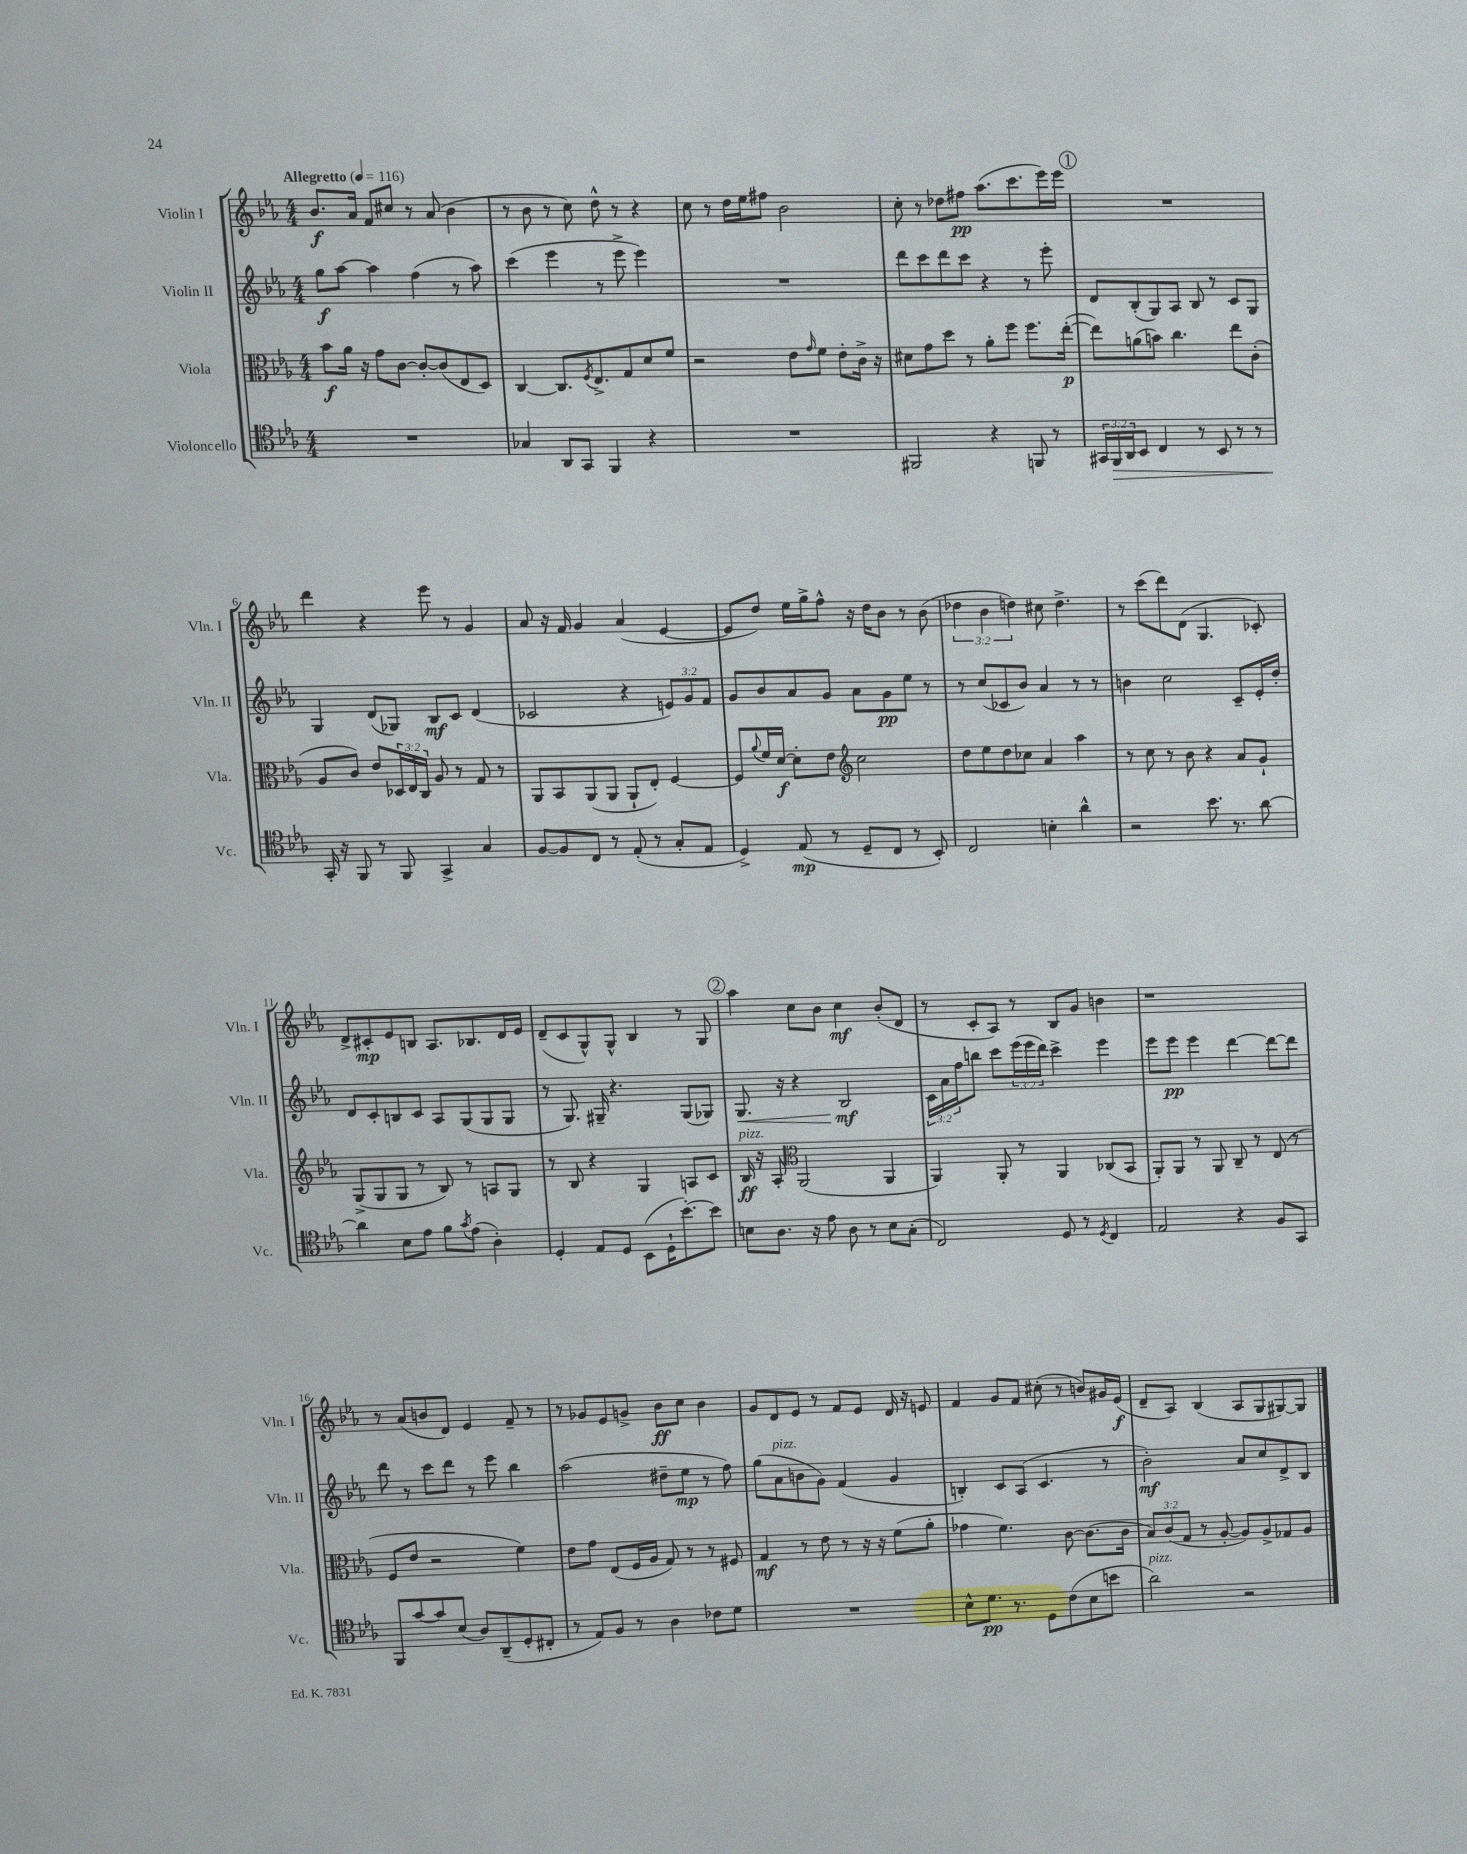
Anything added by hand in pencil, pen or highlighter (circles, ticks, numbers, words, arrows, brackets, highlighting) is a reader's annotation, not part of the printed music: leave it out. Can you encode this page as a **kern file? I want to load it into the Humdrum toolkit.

**kern	**kern	**kern	**kern
*staff4	*staff3	*staff2	*staff1
*clefC4	*clefC3	*clefG2	*clefG2
*k[b-e-a-]	*k[b-e-a-]	*k[b-e-a-]	*k[b-e-a-]
*M4/4	*M4/4	*M4/4	*M4/4
*MM116	*MM116	*MM116	*MM116
1r	8b-\L	8gg\L	8.b-/L
.	16a-\Jk	[8aa-\J	.
.	16r	.	16a-/Jk
.	8g\L	4aa-\]	8f/L
.	[8c\J	.	8cc#/J
.	8c'/_L	(4ff\	8r
.	(8c/]	.	(8a-/
.	8E-/	8r	4b-\
.	8D/J)	8aa-\)	.
=	=	=	=
4G-/	[4C/	(4ccc\	8r
.	.	.	8b-\
8AA-/L	8.C/]L	4eee-\	8r
8GG/J	.	.	8cc\)
.	8qF/	.	.
.	8.E-^/	.	.
4FF/	.	8r	8dd^^\
.	8G/	8eee-^\	8r
4r	8d/	4eee-\)	4r
.	8f/J	.	.
=	=	=	=
1r	2r	1r	8cc\
.	.	.	8r
.	.	.	16dd\LL
.	.	.	16ee-\J
.	.	.	8ff#\J
.	8e-\L	.	2b-\
.	16qqg/	.	.
.	8f\J	.	.
.	8e-'\L	.	.
.	16c^\Jk	.	.
.	16r	.	.
=	=	=	=
2FF#/	8d#\L	8ddd\L	8cc'\
.	8g\	8ccc\	8r
.	8dd\J	8ddd\	8dd-\L
.	8r	8ccc\J	8ff#\J
4r	8a-'\L	4r	(8.aa-\L
.	8ff\J	.	.
.	.	.	8.ccc\
8FF/	8.ff\L	8r	.
8r	.	8eee-'\	16eee-\L)
.	([16ee-'\Jk	.	16eee-\JJ
=	=	=	=
24GG#/LL	8ee-\]L)	8d/L	1r
24FF/	.	.	.
24AA-/J	.	.	.
8BB-/J	(8a\	(8B-'/	.
4C/	8b\J)	8G/)	.
.	4.cc\	8A-/J	.
8r	.	8B-/	.
8BB-/	.	8r	.
8r	8ee-\L	8c/L	.
8r	(8c'\J	8G/J	.
=	=	=	=
16GG'/	8A-/L	4G/	4ddd\
16r	.	.	.
8FF/	8c/J)	.	.
8r	8e-/L	(8d/L	4r
8FF/	24D-/L	8G-/J)	.
.	24E-/	.	.
.	24C/JJ	.	.
4GG^/	8A-/	8B-/L	8eee-\
.	8r	8c/J	8r
4G/	8G/	(4d/	4g/
.	8r	.	.
=	=	=	=
[8F/L	8AA-/L	2c-/	8a-/
8F/]	8BB-/	.	16r
.	.	.	16f/
8C/J	(8AA-/	.	4g/
8r	8AA-/J	.	.
(8E-'/	8AA-`/L	4r	(4a-/
8r	8E-'/J)	.	.
8G'/L	[4F/	12e/L)	[4e-/
.	.	12g/	.
8E-/J	.	.	.
.	.	12f/J	.
=	=	=	=
4D^/)	8F/]L	8g/L	8e-/]L
.	8qqa-/	.	.
.	16f/L	8b-/	8dd/J)
.	[16d/JJ	.	.
(8E-/	8d'\]L	8a-/	16ee-\LL
.	.	.	16gg^\J
8r	8e-\J	8g/J	8ff^^\J
*	*clefG2	*	*
8D~/L	2cc\	8a-\L	16r
.	.	.	16dd\LK
8C/J	.	8g\	8b-\J
8r	.	8ee-\J	8r
8BB-'/)	.	8r	(8b-\
=	=	=	=
2C/	8dd\L	8r	6dd-\
.	8ee-\	(8cc/L	.
.	.	.	6b-\
.	8dd\	8c-/	.
.	.	.	6dd\)
.	8cc-\J	8b-/J)	.
4B'\	4a-/	4a-/	8cc#\
.	.	.	4.dd^\
4a-^^\	4aa-\	8r	.
.	.	8r	.
=	=	=	=
2r	8r	4b\	8r
.	8cc\	.	(8ccc\L
.	8r	2cc\	8ddd\)
.	8b-\	.	(8d\J
8.b-\	4r	.	4.G/
8.r	.	.	.
.	8a-/L	8c~/L	.
[8a-\	8g`/J	16e-'/L	8c-'/)
.	.	16dd'/JJ	.
=	=	=	=
4a-\]	(8G^/L	8d/L	8d^/L
.	8G/	8c'/	8c#'/
8B-\L	8G/J	8B/	8e-/
8e-\J	8r	8c/J	8B/J
8f\L	8B-/)	8A-/L	8.A-/L
8qg/	.	.	.
(8e-\J	8r	(8G/	.
.	.	.	8.B-/
4A-'\)	8A/L	8G/	.
.	8G/J	8G/J	16d/L
.	.	.	16e-/JJ
=	=	=	=
4D'/	8r	8r	(8d~/L
.	8B-/	8.G/)	8c/
8E-/L	4r	.	8G^^/)
.	.	16G#~/	.
8D/J	.	4.r	8G^^/J
(8BB-\L	4G/	.	4B-/
16D`\K	.	.	.
[8.b-'\)	.	.	.
.	8A/L	(8G#/L	8r
8b-\]J	8c/J	8G-/J)	8G/
=	=	=	=
8B\L	16B-/	8.G/	4aa-\
.	16r	.	.
8.A-\J	8A-'/	.	.
.	.	16r	.
*	*clefC3	*	*
.	(2AA-/	4r	8cc\L
16r	.	.	.
8e-\	.	.	8b-\J
8A-\	.	2B-/	4cc\
8r	.	.	.
8B\L	4AA-/	.	(8b-'/L
(8G'\J	.	.	8d/J
=	=	=	=
2C/)	4AA-/)	24c\LL	8r
.	.	24a-\	.
.	.	24ff\J	.
.	.	8bb\J	8c'/L
.	8AA-'/	8ccc\L	8A-/J)
.	8r	(24eee-\L	8r
.	.	24eee-\	.
.	.	24ddd\JJ)	.
8D/	4AA-/	4ccc^\	8B-/L
8r	.	.	8g/J
8qD/	.	.	.
4C/	(8C-/L	4eee-\	4b\
.	8BB-/J	.	.
=	=	=	=
2E-/	8AA-'/L)	8eee-\L	1r
.	8AA-/J	8eee-\J	.
.	8r	4eee-\	.
.	8AA-/	.	.
4r	8C~/	[4ddd\	.
.	8r	.	.
8F/L	(8E-/	8ddd\_L	.
8GG/J	8r	8ddd\]J	.
=	=	=	=
8FF/L	8F/L	8ddd\	8r
[8g/	8e-/J	8r	(8a-/L
8g/]	2r	8ccc\L	8b/
(8B-/J	.	8ddd\J	8d/J)
8A-/L)	.	8r	4e-/
(8AA-~/	.	8eee-\	.
8D'/	4f\)	4bb-\	8f~/
8C#'/J	.	.	8r
=	=	=	=
8r	8e-\L	(2aa-\	8r
8E-/L)	8g\J	.	8g-/L
8F/J	(8E-/L	.	8e-/
8r	16F/L	.	8g^/J
.	16A-/JJ	.	.
4A-\	8G/)	8dd#~\L	8b-\L
.	8r	8ee-\J	8cc\J
8c-\L	8r	8r	4b-\
8d\J	8F#/	8ff\)	.
=	=	=	=
1r	4G/	(8gg\L	8g/L
.	.	8a-\	8d/
.	8r	8b\	8e-/J
.	8e-\	8g\J)	8r
.	8r	(4f/	8f/L
.	16r	.	8e-/J
.	16r	.	.
.	(8f\L	4g/	16d/
.	.	.	16r
.	8a-'\J	.	8e/
=	=	=	=
8B-^^\L	4g-\	4B'/)	4f/
8.d\J	.	.	.
.	4.f\)	8c/L	8g/L
8.r	.	.	.
.	.	(8A-/J	8f/J
8D\L	.	4.c/	(8cc#'\
(8c\	[8c\	.	8r
8B-\	(8.c\]L	.	8b/L)
8b\J	.	8r	16g#/L
.	16c\Jk	.	(16e-/JJ
=	=	=	=
2a-\)	12B-/L)	2b-'\)	8d~/L
.	(12c/	.	.
.	.	.	8A-/J)
.	12G/J	.	.
.	8r	.	(4B-/
.	[8A-'/	.	.
2r	8A-/]L)	8a-/L	8A-/L
.	8A-^/	8cc/	8G/
.	8G-/	8d^/	[8G#/)
.	8A-/J	8B-/J	8G#/]J
==	==	==	==
*-	*-	*-	*-
